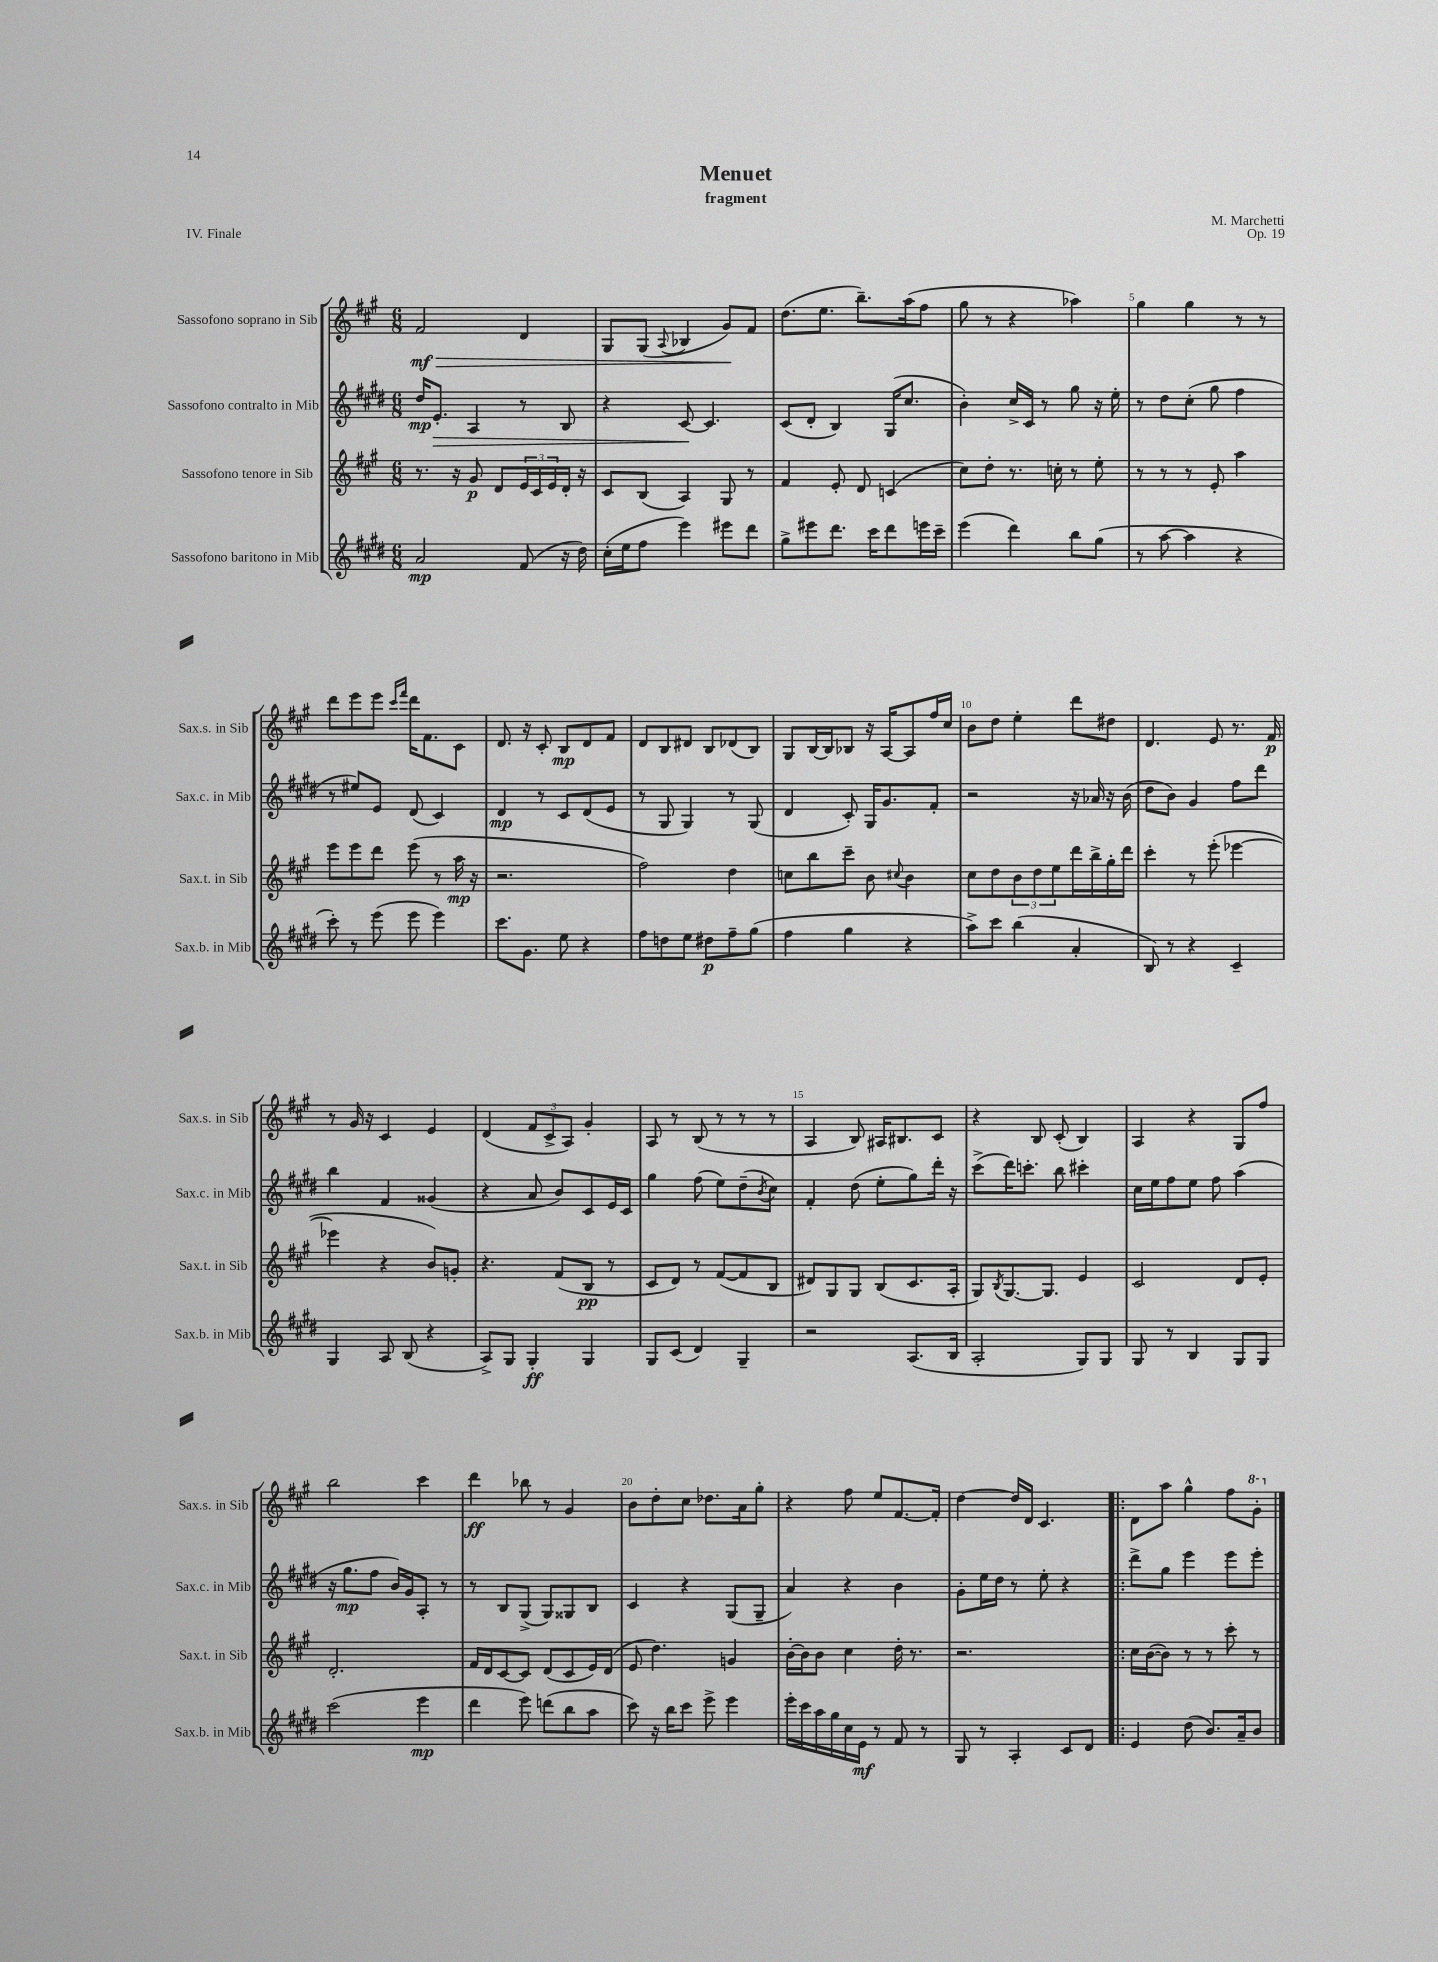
\header { title = "Menuet" composer = "M. Marchetti" subtitle = "fragment" opus = "Op. 19" piece = "IV. Finale" }
<<
\new StaffGroup <<
\new Staff = "s0" \with { instrumentName = "Sassofono soprano in Sib" shortInstrumentName = "Sax.s. in Sib" } {
    \clef treble \key a \major \numericTimeSignature \time 6/8
    fis'2\mf\> d'4 |
    gis8 gis8( \appoggiatura { a8 } bes4 gis'8\!) fis'8 |
    d''8.( e''8. b''8.--) a''16( fis''8 |
    gis''8 r8 r4 aes''4) |
    gis''4 gis''4 r8 r8 |
    d'''8 e'''8 e'''8 \grace { cis'''16 fis'''16 } d'''16 fis'8. cis'8 |
    d'8. r16 cis'8-. b8\mp d'8 fis'8 |
    d'8 b8 dis'8 b8 des'8( b8) |
    gis8 b16~ b16 bes8 r16 a16~ a8 fis''16 cis''16 |
    b'8 d''8 e''4-. d'''8 dis''8 |
    d'4. e'8 r8. fis'16\p |
    r8 gis'16 r16 cis'4 e'4 |
    d'4( \tuplet 3/2 { fis'8 cis'8-> a8) } gis'4-. |
    a8 r8 b8( r8 r8 r8 |
    a4 b8) ais16 bis8. cis'8 |
    r4 b8 cis'8-.( b4) |
    a4 r4 gis8 fis''8 |
    b''2 cis'''4 |
    d'''4\ff bes''8 r8 gis'4 |
    b'8 d''8-. cis''8 des''8. a'16 gis''8-. |
    r4 fis''8 e''8 fis'8.~ fis'16-. |
    d''4~ d''16 d'16 cis'4. |
    \bar ".|:" d'8 a''8 gis''4-^ fis''8 \ottava #1 gis''8-. \ottava #0 \bar "|." |
}
\new Staff = "s1" \with { instrumentName = "Sassofono contralto in Mib" shortInstrumentName = "Sax.c. in Mib" } {
    \clef treble \key e \major \numericTimeSignature \time 6/8
    dis''16\mp e'8.-.\> a4 r8 b8 |
    r4 cis'8~\! cis'4. |
    cis'8( dis'8-. b4) gis16( cis''8. |
    b'4-.) cis''16-> cis'16 r8 gis''8 r16 e''16-. |
    r8 dis''8 cis''8-.( gis''8 fis''4 |
    r8 eis''8) e'8 dis'8( cis'4) |
    dis'4\mp r8 cis'8 dis'8( e'8 |
    r8 gis8 gis4) r8 gis8( |
    dis'4 cis'8-.) gis16 gis'8. fis'8-. |
    r2 r16 aes'16 r16 b'16( |
    dis''8 b'8) gis'4 fis''8 dis'''8 |
    b''4 fis'4 gisis'4( |
    r4 a'8 b'8) cis'8 e'16 cis'16 |
    gis''4 fis''8( e''8) dis''8--( \acciaccatura { b'8 } cis''8) |
    fis'4-. dis''8( e''8-. gis''8) dis'''16-. r16 |
    cis'''8->( dis'''16) c'''8.-. b''8 cis'''4-. |
    cis''16 e''16 fis''8 e''8 fis''8 a''4( |
    r16 gis''8.\mp fis''8 b'16) gis'16 a8-. r8 |
    r8 b8 gis8->( gis8) gisis8 b8 |
    cis'4 r4 gis8( gis8-- |
    a'4) r4 b'4 |
    gis'8-. e''16 dis''16 r8 e''8-. r4 |
    \bar ".|:" dis'''8-> gis''8 e'''4 e'''8 e'''8-. \bar "|." |
}
\new Staff = "s2" \with { instrumentName = "Sassofono tenore in Sib" shortInstrumentName = "Sax.t. in Sib" } {
    \clef treble \key a \major \numericTimeSignature \time 6/8
    r8. r16 gis'8\p d'8 \tuplet 3/2 { e'16 cis'16 e'16 } d'16-. r16 |
    cis'8 b8( a4) gis8 r8 |
    fis'4 e'8-. d'8 c'4( |
    cis''8) d''8-. r8. c''16-. r8 e''8-. |
    r8 r8 r8 e'8-. a''4 |
    e'''8 e'''8 d'''8 e'''8( r8 a''16\mp r16 |
    r2. |
    fis''2) d''4 |
    c''8 b''8 cis'''8-- b'8 \appoggiatura { cis''8 } b'4 |
    cis''8 d''8 \tuplet 3/2 { b'8 d''8 e''8 } d'''16 b''16-> gis''16-. d'''16 |
    cis'''4-. r8 e'''8-.( ees'''4~ |
    ees'''4 r4 b'8) g'8-. |
    r4. fis'8( b8\pp r8 |
    cis'8 d'8) r8 fis'8~( fis'8 b8 |
    dis'8) gis8 gis8 b8( cis'8. a16-. |
    gis8) \acciaccatura { b8 } gis8.~ gis8. e'4 |
    cis'2 d'8 e'8-. |
    d'2.-. |
    fis'16 d'16 cis'8~ cis'8 d'8( cis'8 e'16) d'16( |
    e'8 d''4.) g'4 |
    b'16~-. b'16 b'8 cis''4 d''16-. r8. |
    r2. |
    \bar ".|:" cis''16 b'16~( b'8) r8 r8 cis'''8-. r8 \bar "|." |
}
\new Staff = "s3" \with { instrumentName = "Sassofono baritono in Mib" shortInstrumentName = "Sax.b. in Mib" } {
    \clef treble \key e \major \numericTimeSignature \time 6/8
    a'2\mp fis'8( r16 dis''16) |
    cis''16-.( e''16 fis''8 e'''4) eis'''8 dis'''8 |
    gis''8-> eis'''8 dis'''8. cis'''16 dis'''8 e'''16 cis'''16-- |
    e'''4( dis'''4) b''8 gis''8( |
    r8 a''8~ a''4 r4 |
    cis'''8-.) r8 e'''8( e'''8 e'''4) |
    cis'''8. gis'8. e''8 r4 |
    fis''8 d''8 e''8 dis''8\p fis''8-- gis''8( |
    fis''4 gis''4 r4 |
    a''8->) cis'''8 b''4( a'4-. |
    b8) r8 r4 cis'4-- |
    gis4 a8 b8( r4 |
    a8->) gis8 gis4-.\ff gis4 |
    gis8 cis'8( dis'4) gis4-- |
    r2 a8.( b16 |
    a2-. gis8) gis8 |
    gis8 r8 b4 gis8 gis8 |
    cis'''2( e'''4\mp |
    dis'''4 e'''8) d'''8( b''8 a''8 |
    cis'''8) r16 b''16 cis'''8 e'''8-> e'''4 |
    e'''16-. cis'''16 a''16 gis''16 cis''16 e'16\mf r8 fis'8 r8 |
    gis8 r8 a4-. cis'8 dis'8 |
    \bar ".|:" e'4 dis''8( b'8.) a'16-- b'8 \bar "|." |
}
>>
>>
\layout { \context { \Score \override BarNumber.break-visibility = ##(#f #t #t) barNumberVisibility = #(every-nth-bar-number-visible 5) } }
